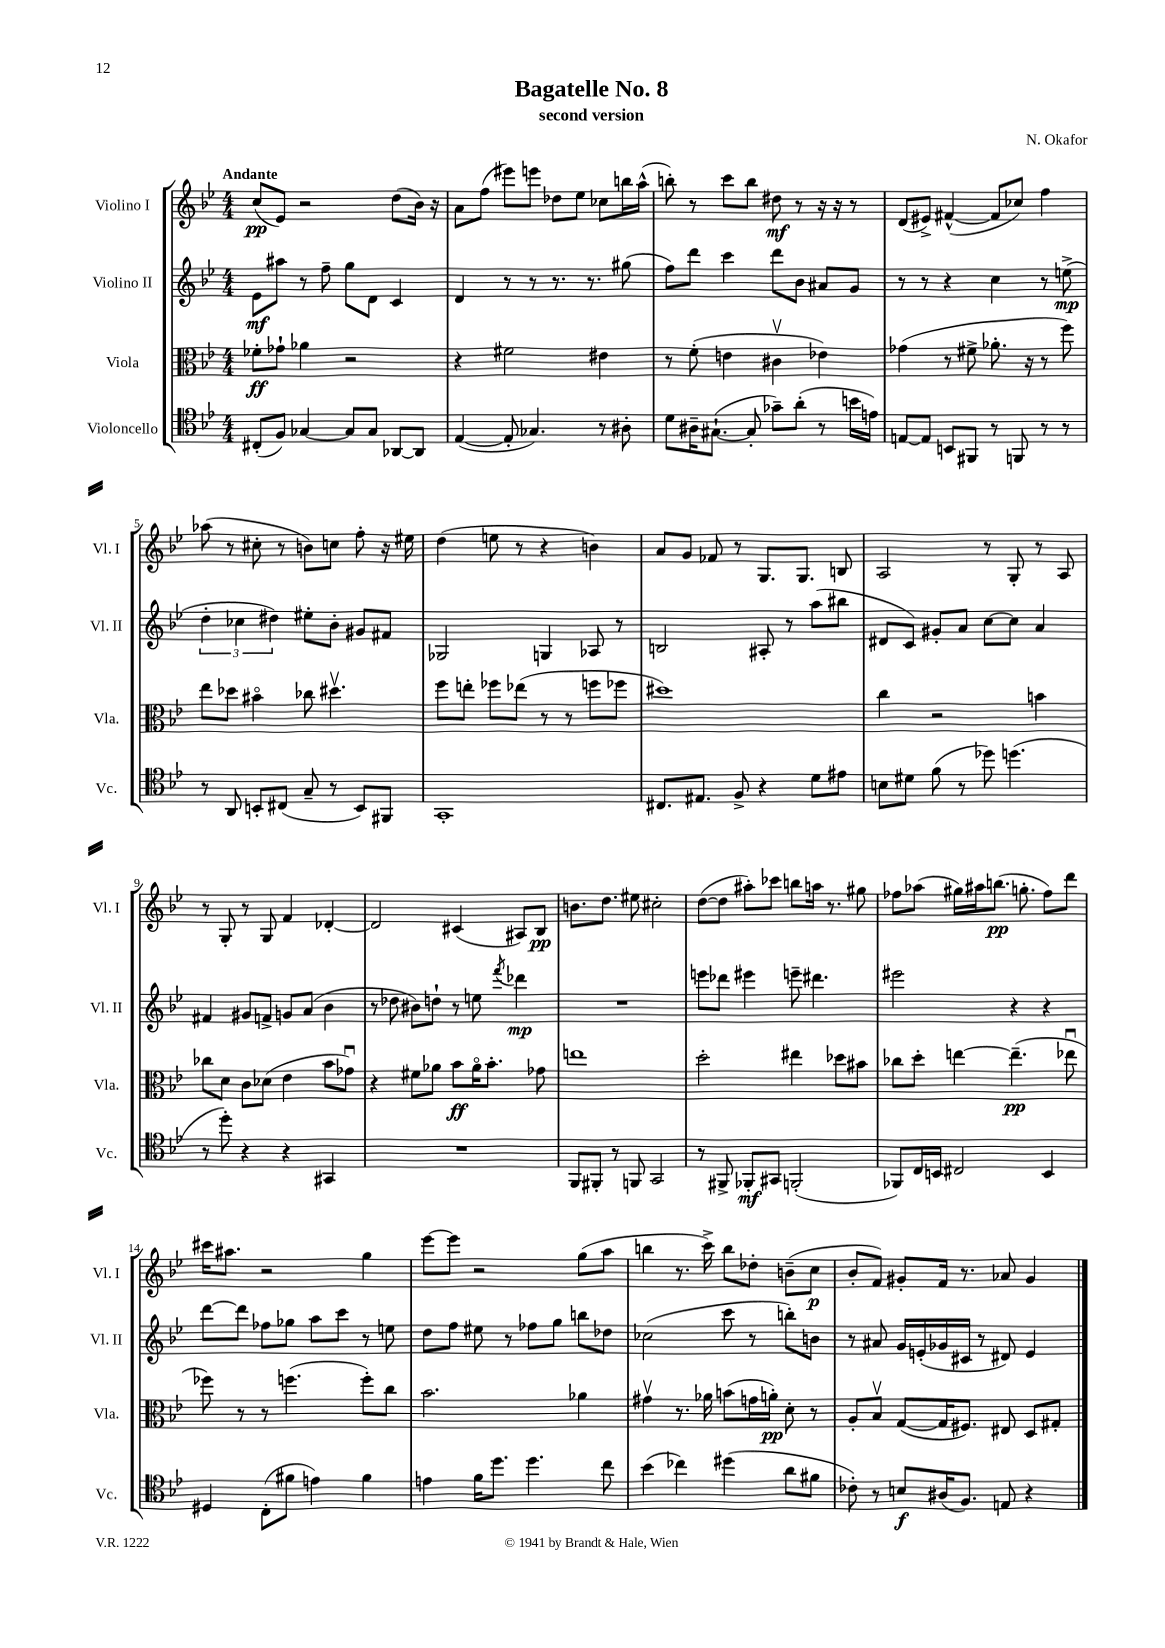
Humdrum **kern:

**kern	**kern	**kern	**kern
*staff4	*staff3	*staff2	*staff1
*clefC4	*clefC3	*clefG2	*clefG2
*k[b-e-]	*k[b-e-]	*k[b-e-]	*k[b-e-]
*M4/4	*M4/4	*M4/4	*M4/4
(8C#'/L	8f-'\L	8e-\L	(8cc/L
8F/J)	8g-`\J	8aa#\J	8e-/J)
[4G-/	4a-\	8r	2r
.	.	8ff~\	.
8G-/]L	2r	8gg\L	.
8G-/J	.	8d\J	.
[8AA-/L	.	4c/	(8dd\L
8AA-/]J	.	.	16b-\Jk)
.	.	.	16r
=	=	=	=
([4E-/	4r	4d/	8a\L
.	.	.	(8ff\J
8E-'/]	2f#\	8r	8eee#\L)
4.G-/)	.	8r	8eee\J
.	.	8.r	8dd-\L
.	.	.	8ee-\J
.	.	8.r	.
8r	4e#\	.	8cc-\L
8A#'\	.	(8gg#\	16bb\L
.	.	.	(16aa^^\JJ
=	=	=	=
8d\L	8r	8ff\L)	8bb'\)
16A#~\K	(8f'\	8ddd\J	8r
([8.G#`\J	.	.	.
.	4e\	4ccc\	8ccc\L
8G#'/]	.	.	8bb\J
8g-~\L)	4c#v\	8ddd\L	8dd#\
(8a'\J	.	8b-\J	8r
8r	4e-\)	8a#/L	16r
.	.	.	16r
16b\LL	.	8g/J	8r
16e\JJ)	.	.	.
=	=	=	=
[8E/L	(4g-\	8r	(8d/L
8E/]J	.	8r	8e#^/J)
8BB/L	8r	4r	([4f#^^/
8FF#/J	8f#^\	.	.
8r	8.a-'\	4cc\	8f#/]L
8FF/	.	.	8cc-/J)
.	16r	.	.
8r	8r	8r	4ff\
8r	8ff\)	(8ee^\	.
=	=	=	=
8r	8ee-\L	6dd'\	(8aa-\
8AA/	8dd-\J	.	8r
.	.	6cc-\	.
8BB'/L	4b#o\	.	8cc#'\
.	.	6dd#\)	.
(8C#/J	.	.	8r
8G~/	8cc-\	8ee#'\L	8b\L)
8r	4.dd#v\	8b-'\J	8cc\J
8BB/L)	.	8g#/L	8ff'\
8FF#/J	.	8f#/J	16r
.	.	.	16ee#\
=	=	=	=
1GG'	8ff\L	2G-/	(4dd\
.	8ee'\J	.	.
.	8ff-\L	.	8ee\
.	(8ee-\J	.	8r
.	8r	4G/	4r
.	8r	.	.
.	8ff\L	8A-/	4b\)
.	8ff-\J	8r	.
=	=	=	=
8.C#/L	1dd#)	2B/	8a/L
.	.	.	8g/J
8.E#/J	.	.	.
.	.	.	8f-/
8F^/	.	.	8r
4r	.	8A#'/	8.G/L
.	.	8r	.
.	.	.	8.G/J
8d\L	.	(8aa\L	.
8e#\J	.	8bb#\J	8B/
=	=	=	=
8B\L	4cc\	8d#/L	2A/
8d#\J	.	8c/J)	.
(8f\	2r	8g#'/L	.
8r	.	8a/J	.
8dd-\)	.	[8cc\L	8r
(4.dd\	.	8cc\]J	8G'/
.	4b\	4a/	8r
.	.	.	8A/
=	=	=	=
8r	8cc-\L	4f#/	8r
8dd'\)	8d\J	.	8G'/
4r	8c\L	8g#/L	8r
.	(8d-\J	8f^/J	8G/
4r	4e-\	8g/L	4f/
.	.	(8a/J	.
4GG#/	8b-\L	4b-\	[4d-'/
.	8g-u\J)	.	.
=	=	=	=
1r	4r	8r	2d-/]
.	.	8dd-\	.
.	8f#\L	8b#\L)	.
.	8a-\J	8dd`\J	.
.	8b-\L	8r	(4c#/
.	16a-o\K	8ee\	.
.	8.b-'\J	.	.
.	.	8qfff/	.
.	.	4ddd-\	8A#/L)
.	8g-\	.	8B-/J
=	=	=	=
8FF/L	1ee	1r	8.b\L
8FF#'/J	.	.	.
.	.	.	8.dd\J
8r	.	.	.
8FF/	.	.	8ee#\
2GG/	.	.	2cc#'\
=	=	=	=
8r	2dd'\	8eee\L	([8dd\L
8FF#^/	.	8ddd-\J	8dd\]J
8FF-'/L	.	4eee#\	8aa#'\L)
8GG#/J	.	.	8ccc-\J
(2FF'/	4ee#\	8eee~\	8bb\L
.	.	4.ddd#\	16aa\Jk
.	.	.	8.r
.	8dd-\L	.	.
.	8b#\J	.	8gg#\
=	=	=	=
8FF-/L)	8cc-\L	2eee#\	8ff-\L
16C/L	8dd'\J	.	(8aa-\J
16BB/JJ	.	.	.
2C#/	[4ee\	.	16gg#\LL)
.	.	.	16aa#\J
.	.	.	(8.bb\J
.	(4.ee~\]	4r	.
.	.	.	8.gg'\
4BB/	.	4r	8ff-\L)
.	8ee-u\	.	8ddd\J
=	=	=	=
4D#/	8ff-\)	[8ddd\L	16ccc#\LK
.	.	.	8.aa#\J
.	8r	8ddd\]J	.
(8C'\L	8r	8ff-\L	2r
8f#\J	(4.ff\	8gg-\J	.
4e\)	.	8aa\L	.
.	.	8ccc\J	.
4f#\	8ff'\L)	8r	4gg\
.	8cc\J	8ee\	.
=	=	=	=
4e\	2.b-\	8dd\L	[8eee-\L
.	.	8ff\J	8eee-\]J
16f\LK	.	8ee#\	2r
8.dd\J	.	.	.
.	.	8r	.
4.dd\	.	8ff-\L	.
.	.	8gg\J	.
.	4a-\	8bb\L	(8gg\L
8cc\	.	8dd-\J	8aa\J
=	=	=	=
(4b-\	4g#v\	(2cc-\	4bb\
4cc-\)	8.r	.	8.r
.	16a-\	.	16ccc^\)
(4dd#\	(8b\L	8ccc\	8bb\L
.	16g\L	8r	8dd-'\J
.	16a'\JJ)	.	.
8a\L	8d'\	8bb'\L)	(8b~\L
8f#\J	8r	8b\J	8cc\J
=	=	=	=
8c-'\)	8A'/L	8r	8b-'/L
8r	8B-v/J	8a#/	8f/J)
8B/L	([8G/L	16g/LL	8g#'/L
.	.	(16e'/	.
(16A#/K	16G/]K	16g-/	16f/Jk
8.F/J)	8.F#/J)	16c#/JJ	8.r
.	.	8r	.
8E/	8E#/	8d#/)	8a-/
4r	8D/L	4e/	4g#/
.	8G#'/J	.	.
==	==	==	==
*-	*-	*-	*-
